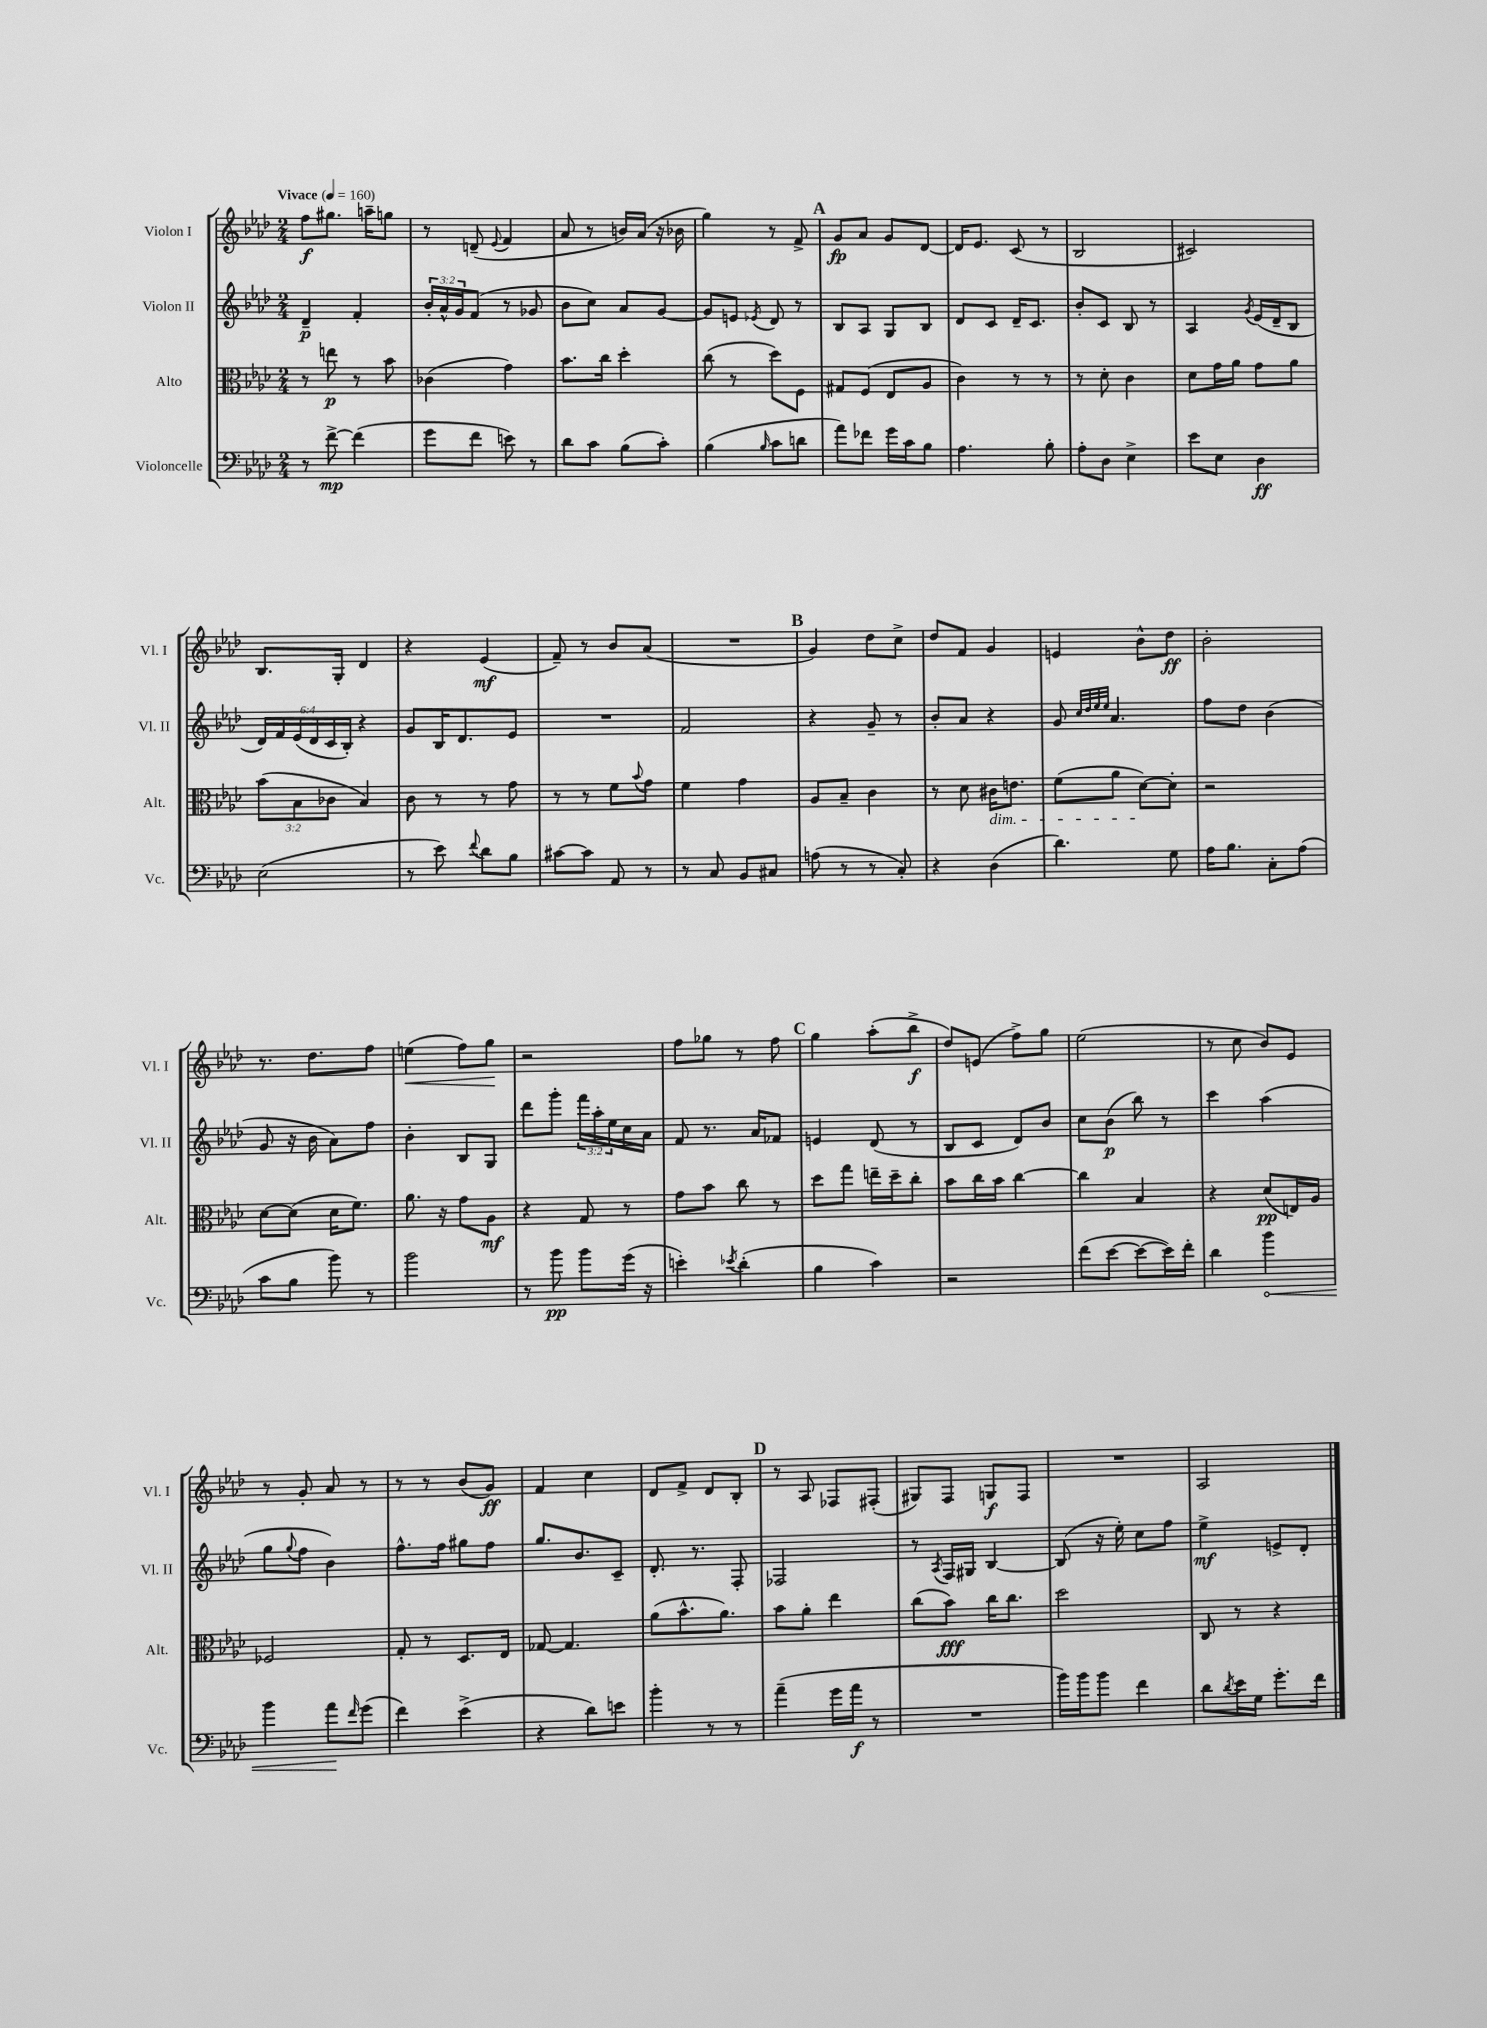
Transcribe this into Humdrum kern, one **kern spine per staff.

**kern	**dynam	**kern	**dynam	**kern	**dynam	**kern	**dynam
*part4	*part4	*part3	*part3	*part2	*part2	*part1	*part1
*staff4	*staff4	*staff3	*staff3	*staff2	*staff2	*staff1	*staff1
*I"Violoncelle	*	*I"Alto	*	*I"Violon II	*	*I"Violon I	*
*I'Vc.	*	*I'Alt.	*	*I'Vl. II	*	*I'Vl. I	*
*clefF4	*	*clefC3	*	*clefG2	*	*clefG2	*
*k[b-e-a-d-]	*	*k[b-e-a-d-]	*	*k[b-e-a-d-]	*	*k[b-e-a-d-]	*
*M2/4	*	*M2/4	*	*M2/4	*	*M2/4	*
*MM160	*	*MM160	*	*MM160	*	*MM160	*
=1	=1	=1	=1	=1	=1	=1	=1
!	!	!	!	!	!	!LO:TX:a:B:t=Vivace	!
8r	.	8r	.	4d-~/	p	8ff\L	f
[8f^\	mp	8een\	p	.	.	8.gg#X\J	.
(4f\]	.	8r	.	4f'/	.	.	.
.	.	.	.	.	.	16aan~\KL	.
.	.	8b-\	.	.	.	8ggn\J	.
=2	=2	=2	=2	=2	=2	=2	=2
8g\L	.	(4c-X\	.	24b-'/LL	.	8r	.
.	.	.	.	24a-^^/	.	.	.
.	.	.	.	24g/J	.	.	.
8f\J	.	.	.	(8f/J	.	(8dn~/	.
.	.	.	.	.	.	8qqe-/	.
8en\)	.	4g\)	.	8r	.	4f/	.
8r	.	.	.	8g-X/	.	.	.
=3	=3	=3	=3	=3	=3	=3	=3
8d-\L	.	8.b-\L	.	8b-\L	.	8a-/	.
8c\J	.	.	.	8cc\J)	.	8r	.
.	.	16cc\Jk	.	.	.	.	.
(8B-\L	.	4dd-'\	.	8a-/L	.	16bn/LL)	.
.	.	.	.	.	.	(16a-/JJ	.
8c'\J)	.	.	.	[8g/J	.	16r	.
.	.	.	.	.	.	16b-X\	.
=4	=4	=4	=4	=4	=4	=4	=4
(4B-\	.	(8cc\	.	8g/L]	.	4gg\)	.
.	.	8r	.	8en/J	.	.	.
16qqB-/	.	.	.	8qe-X/	.	.	.
8c\L	.	8dd-\L)	.	8d-/	.	8r	.
8dn\J	.	8F\J	.	8r	.	8f^/	.
!!LO:REH:place=s1:t=A
=5	=5	=5	=5	=5	=5	=5	=5
8a-\L)	.	8G#X/L	.	8B-/L	.	8g/L	fp
8f-X\J	.	(8F/J	.	8A-/J	.	8a-/J	.
16g\LL	.	8E-/L	.	8G/L	.	8g/L	.
16c\J	.	.	.	.	.	.	.
8B-\J	.	8A-/J	.	8B-/J	.	[8d-/J	.
=6	=6	=6	=6	=6	=6	=6	=6
4.A-\	.	4c\)	.	8d-/L	.	16d-/KL]	.
.	.	.	.	.	.	8.e-/J	.
.	.	.	.	8c/J	.	.	.
.	.	8r	.	16d-~/KL	.	(8c/	.
.	.	.	.	8.c/J	.	.	.
8B-'\	.	8r	.	.	.	8r	.
=7	=7	=7	=7	=7	=7	=7	=7
8A-'\L	.	8r	.	8b-'/L	.	2B-/	.
8D-\J	.	8d-'\	.	8c/J	.	.	.
4E-^\	.	4c\	.	8B-/	.	.	.
.	.	.	.	8r	.	.	.
=8	=8	=8	=8	=8	=8	=8	=8
8e-\L	.	8d-\L	.	4A-/	.	2c#X/)	.
8E-\J	.	16g\L	.	.	.	.	.
.	.	16a-\JJ	.	.	.	.	.
.	.	.	.	8qg/	.	.	.
4D-\	ff	8g\L	.	(16e-/LL	.	.	.
.	.	.	.	16d-~/J	.	.	.
.	.	8a-\J	.	8B-/J	.	.	.
!!LO:LB:g=z
=9	=9	=9	=9	=9	=9	=9	=9
(2E-\	.	(12b-\L	.	24d-/LL)	.	8.B-/L	.
.	.	.	.	24f/	.	.	.
.	.	12B-\	.	(24e-/	.	.	.
.	.	.	.	24d-/	.	.	.
.	.	12c-X\J	.	24c/	.	.	.
.	.	.	.	.	.	16G'/Jk	.
.	.	.	.	24B-'/JJ)	.	.	.
.	.	4B-/)	.	4r	.	4d-/	.
=10	=10	=10	=10	=10	=10	=10	=10
8r	.	8c\	.	8g/L	.	4r	.
8e-\)	.	8r	.	16B-/K	.	.	.
.	.	.	.	8.d-/	.	.	.
8qqf/	.	.	.	.	.	.	.
8d-\L	.	8r	.	.	.	(4e-/	mf
8B-\J	.	8g\	.	8e-/J	.	.	.
=11	=11	=11	=11	=11	=11	=11	=11
[8c#X\L	.	8r	.	2r	.	8f~/)	.
8c#\J]	.	8r	.	.	.	8r	.
8AA-/	.	8f\L	.	.	.	8b-/L	.
.	.	8qqb-/	.	.	.	.	.
8r	.	8g\J	.	.	.	(8a-/J	.
=12	=12	=12	=12	=12	=12	=12	=12
8r	.	4f\	.	2f/	.	2r	.
8C/	.	.	.	.	.	.	.
8BB-/L	.	4g\	.	.	.	.	.
8C#X/J	.	.	.	.	.	.	.
!!LO:REH:place=s1:t=B
=13	=13	=13	=13	=13	=13	=13	=13
(8An\	.	8A-/L	.	4r	.	4g/)	.
8r	.	8B-~/J	.	.	.	.	.
8r	.	4c\	.	8g~/	.	8dd-\L	.
8C'/)	.	.	.	8r	.	8cc^\J	.
=14	=14	=14	=14	=14	=14	=14	=14
4r	.	8r	.	8b-'/L	.	8dd-/L	.
.	.	8d-\	.	8a-/J	.	8f/J	.
!	!	!LO:TX:b:i:t=dim.	!	!	!	!	!
(4D-\	.	16c#X\KL	.	4r	.	4g/	.
.	.	8.en\J	.	.	.	.	.
=15	=15	=15	=15	=15	=15	=15	=15
4.d-\)	.	(8f\L	.	8g/	.	4en/	.
.	.	.	.	32qqcc/LLL	.	.	.
.	.	.	.	32qqdd-/	.	.	.
.	.	.	.	32qqee-/	.	.	.
.	.	.	.	32qqee-/JJJ	.	.	.
.	.	8a-\J	.	4.a-/	.	.	.
.	.	[8d-\L)	.	.	.	8b-^^\L	.
8G\	.	8d-'\J]	.	.	.	8dd-\J	ff
=16	=16	=16	=16	=16	=16	=16	=16
16A-\KL	.	2r	.	8ff\L	.	2b-'\	.
8.B-\J	.	.	.	.	.	.	.
.	.	.	.	8dd-\J	.	.	.
8C'\L	.	.	.	(4b-\	.	.	.
(8A-\J	.	.	.	.	.	.	.
!!LO:LB:g=z
=17	=17	=17	=17	=17	=17	=17	=17
8c\L	.	[8d-\L	.	8g/	.	8.r	.
8B-\J	.	(8d-\J]	.	16r	.	.	.
.	.	.	.	16b-\	.	8.dd-\L	.
8b-\)	.	16d-\KL	.	8a-\L)	.	.	.
.	.	8.f\J)	.	.	.	.	.
8r	.	.	.	8ff\J	.	8ff\J	.
=18	=18	=18	=18	=18	=18	=18	=18
!	!	!	!	!	!	!	!LO:HP:b
2b-\	.	8.a-\	.	4b-'\	.	(4een\	<
.	.	16r	.	.	.	.	.
.	.	8g\L	.	8B-/L	.	8ff\L)	.
.	.	8A-\J	mf	8G/J	.	8gg\J	.
.	.	.	.	.	.	.	[
=19	=19	=19	=19	=19	=19	=19	=19
8r	.	4r	.	8ddd-\L	.	2r	.
8b-\	pp	.	.	8ggg'\J	.	.	.
8b-\L	.	8G/	.	24fff\LL	.	.	.
.	.	.	.	24aa-'\	.	.	.
.	.	.	.	24ee-\	.	.	.
(16g\Jk	.	8r	.	16cc\	.	.	.
16r	.	.	.	16a-\JJ	.	.	.
=20	=20	=20	=20	=20	=20	=20	=20
4en'\)	.	8g\L	.	8f/	.	8ff\L	.
.	.	8b-\J	.	8.r	.	8gg-X\J	.
8qe-X/	.	.	.	.	.	.	.
(4d-'\	.	8cc\	.	.	.	8r	.
.	.	.	.	16a-/KL	.	.	.
.	.	8r	.	8f-X/J	.	8ff\	.
!!LO:REH:place=s1:t=C
=21	=21	=21	=21	=21	=21	=21	=21
4B-\	.	8dd-\L	.	4en/	.	4gg\	.
.	.	8gg\J	.	.	.	.	.
4c\)	.	16een~\LL	.	(8d-/	.	(8aa-'\L	.
.	.	16dd-~\J	.	.	.	.	.
.	.	8cc'\J	.	8r	.	8bb-^\J	f
=22	=22	=22	=22	=22	=22	=22	=22
2r	.	8b-\L	.	8B-/L	.	8dd-/L)	.
.	.	16cc\L	.	8c/J	.	(8en/J	.
.	.	16b-\JJ	.	.	.	.	.
.	.	[4cc\	.	8d-/L)	.	8ff^\L)	.
.	.	.	.	8b-/J	.	8gg\J	.
=23	=23	=23	=23	=23	=23	=23	=23
(8f\L	.	4cc\]	.	8cc\L	.	(2ee-\	.
[8e-\J	.	.	.	(8b-\J	p	.	.
8e-\L_	.	4B-/	.	8bb-\)	.	.	.
16e-\L])	.	.	.	8r	.	.	.
16f'\JJ	.	.	.	.	.	.	.
=24	=24	=24	=24	=24	=24	=24	=24
4d-\	.	4r	.	4ccc\	.	8r	.
.	.	.	.	.	.	8cc\	.
!	!LO:HP:b	!	!	!	!	!	!
4b-\	<	(8d-/L	pp	(4aa-\	.	8b-/L)	.
.	.	16En/L)	.	.	.	8e-/J	.
.	.	16A-/JJ	.	.	.	.	.
!!LO:LB:g=z
=25	=25	=25	=25	=25	=25	=25	=25
4b-\	.	2F-X/	.	8gg\L	.	8r	.
.	.	.	.	8qqgg/	.	.	.
.	.	.	.	8ff\J	.	8g'/	.
8a-\L	.	.	.	4b-\)	.	8a-/	.
16qqf/	.	.	.	.	.	.	.
(8g\J	[	.	.	.	.	8r	.
=26	=26	=26	=26	=26	=26	=26	=26
4f\)	.	8G'/	.	8.ff^^\L	.	8r	.
.	.	8r	.	.	.	8r	.
.	.	.	.	16ff\Jk	.	.	.
(4e-^\	.	8.D-/L	.	8gg#X\L	.	(8b-/L	.
.	.	.	.	8ff\J	.	8g/J)	ff
.	.	16E-/Jk	.	.	.	.	.
=27	=27	=27	=27	=27	=27	=27	=27
4r	.	[8G-X/	.	8.gg/L	.	4f/	.
.	.	4.G-/]	.	.	.	.	.
.	.	.	.	8.b-/	.	.	.
8d-\L)	.	.	.	.	.	4cc\	.
8en\J	.	.	.	8c~/J	.	.	.
=28	=28	=28	=28	=28	=28	=28	=28
4b-'\	.	(8a-\L	.	8.d-'/	.	8d-/L	.
.	.	8.b-^^\	.	.	.	8f^/J	.
.	.	.	.	8.r	.	.	.
8r	.	.	.	.	.	8d-/L	.
.	.	8.a-\J)	.	.	.	.	.
8r	.	.	.	8F'/	.	8B-'/J	.
!!LO:REH:place=s1:t=D
=29	=29	=29	=29	=29	=29	=29	=29
(4a-~\	.	8b-\L	.	2F-X/	.	8r	.
.	.	8a-'\J	.	.	.	8A-/	.
16g\LL	.	4ee-\	.	.	.	8F-X/L	.
16a-\JJ	f	.	.	.	.	.	.
8r	.	.	.	.	.	(8F#X'/J	.
=30	=30	=30	=30	=30	=30	=30	=30
2r	.	(8cc\L	.	8r	.	8G#X/L)	.
.	.	.	.	8qA-/	.	.	.
.	.	8b-\J)	fff	16F/LL	.	8F/J	.
.	.	.	.	16G#X/JJ	.	.	.
.	.	16cc\KL	.	[4B-/	.	8Gn/L	f
.	.	8.cc\J	.	.	.	.	.
.	.	.	.	.	.	8F/J	.
=31	=31	=31	=31	=31	=31	=31	=31
16b-\LL)	.	2dd-\	.	(8B-/]	.	2r	.
16b-\J	.	.	.	.	.	.	.
8b-\J	.	.	.	16r	.	.	.
.	.	.	.	16ee-'\)	.	.	.
4f\	.	.	.	8cc\L	.	.	.
.	.	.	.	8ff\J	.	.	.
=32	=32	=32	=32	=32	=32	=32	=32
8d-\L	.	8C/	.	4ee-^\	mf	2A-/	.
8qd-/	.	.	.	.	.	.	.
16e-\L	.	8r	.	.	.	.	.
16G\JJ	.	.	.	.	.	.	.
8.g'\L	.	4r	.	8en^/L	.	.	.
.	.	.	.	8d-'/J	.	.	.
16f\Jk	.	.	.	.	.	.	.
==	==	==	==	==	==	==	==
*-	*-	*-	*-	*-	*-	*-	*-
